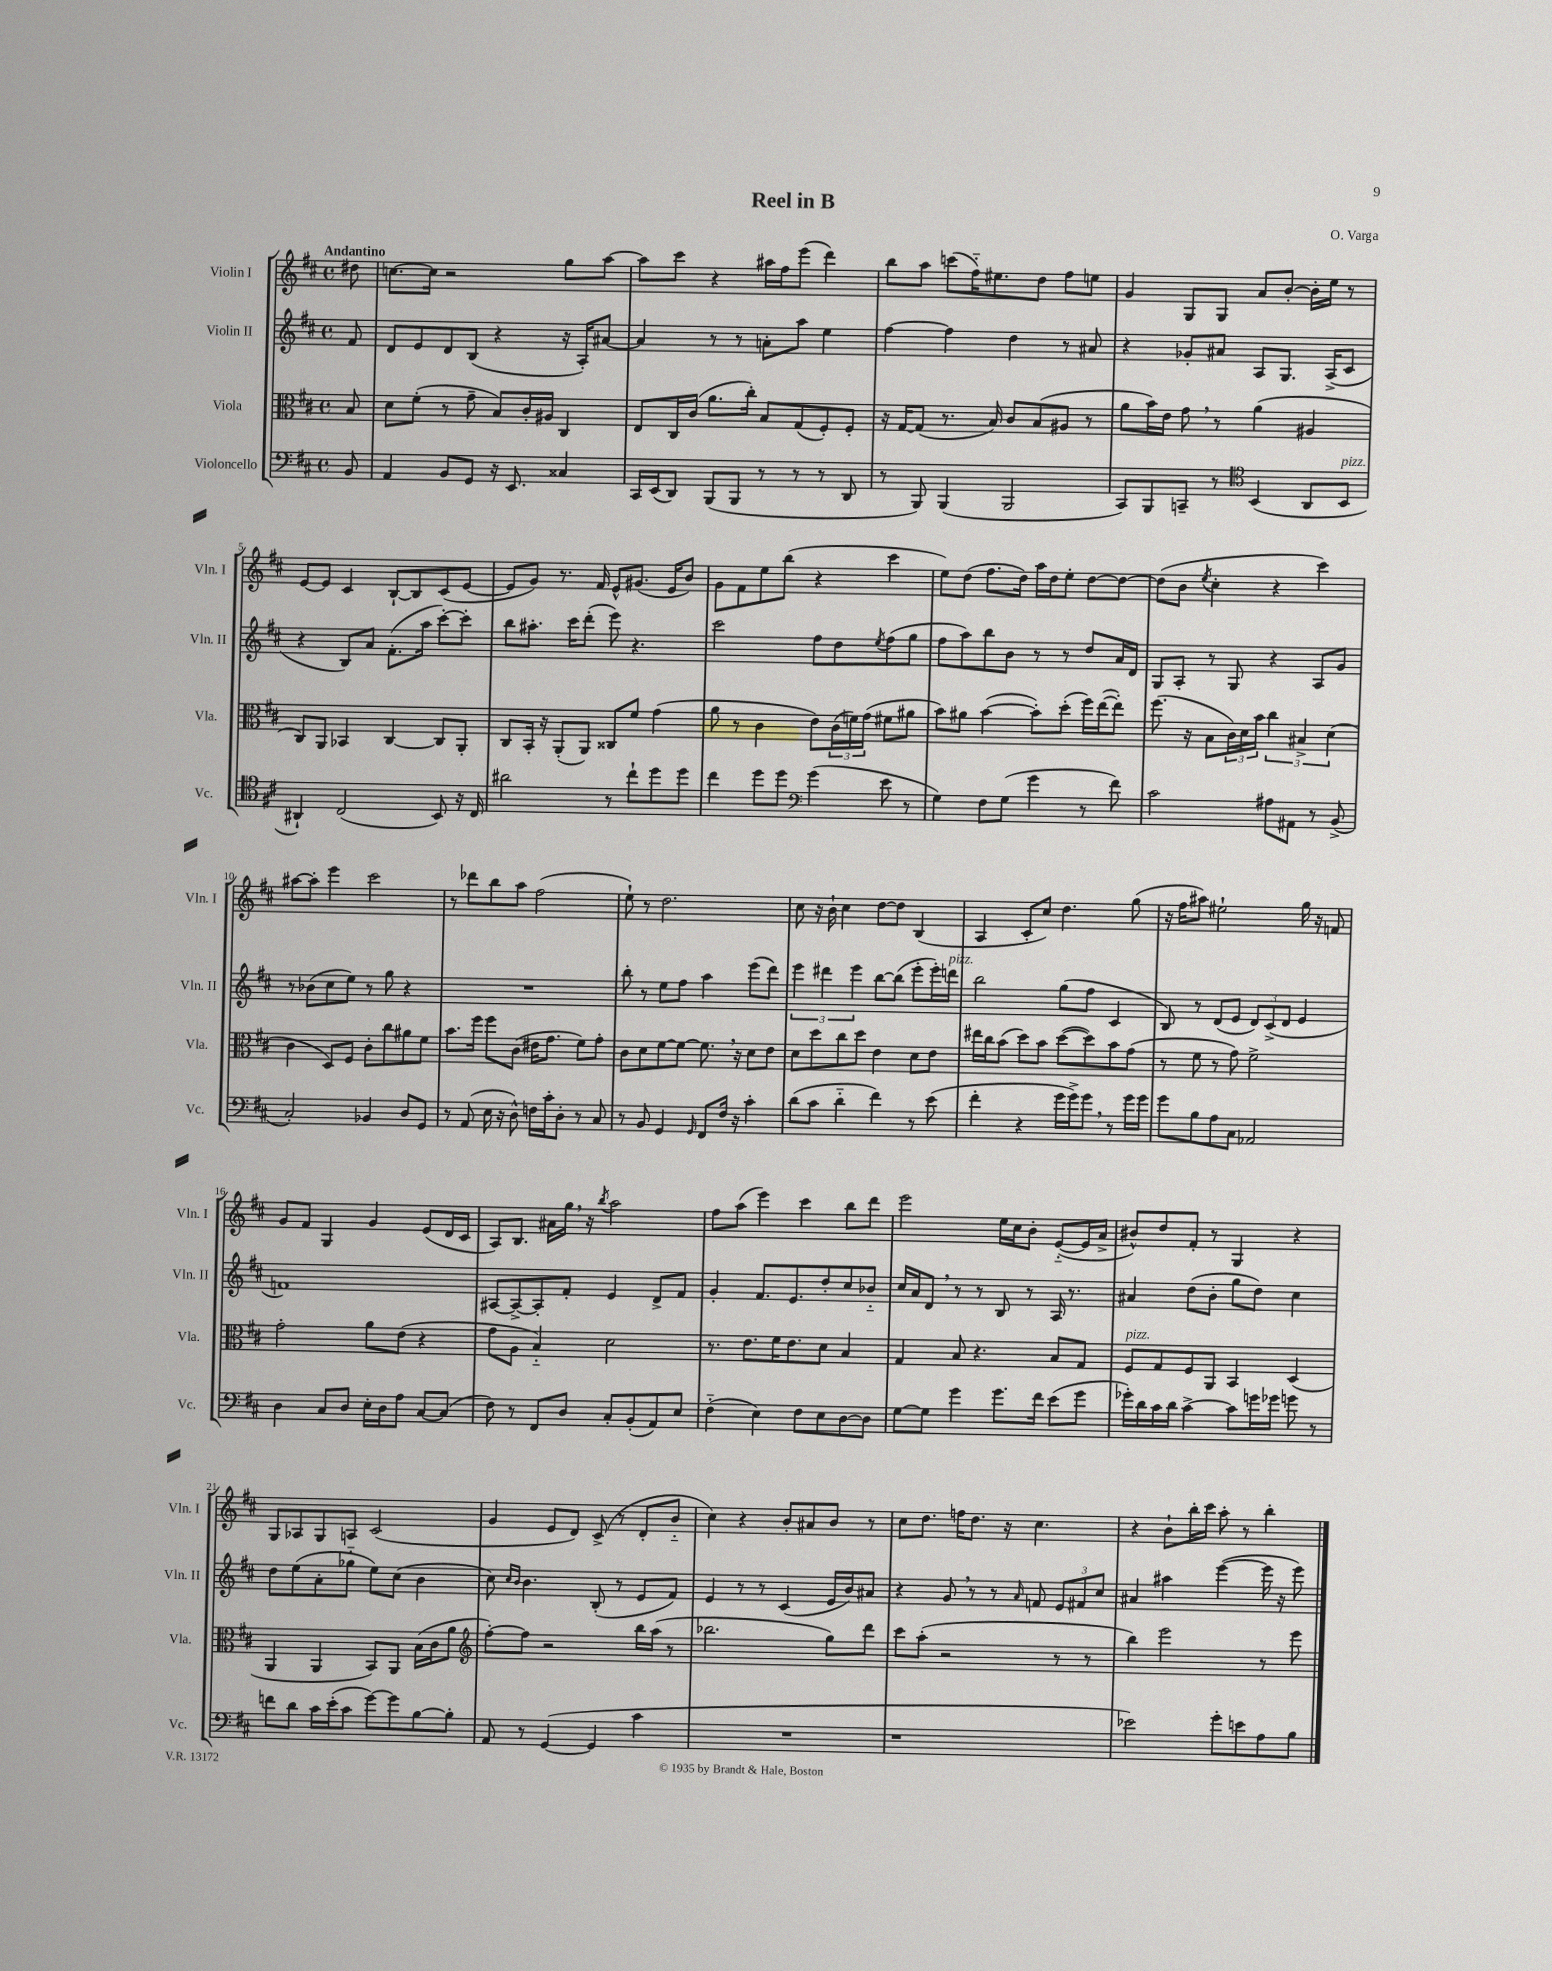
\header { title = "Reel in B" composer = "O. Varga" }
<<
\new StaffGroup <<
\new Staff = "s0" \with { instrumentName = "Violin I" shortInstrumentName = "Vln. I" } {
    \clef treble \key d \major \defaultTimeSignature \time 4/4 \partial 8 \tempo "Andantino"
    dis''8 |
    c''8.~ c''16 r2 g''8 a''8~ |
    a''8 cis'''8 r4 ais''16 fis''16 e'''8( d'''4) |
    b''8 a''8 c'''8( fis''16-_) eis''8. d''8 fis''8 e''8 |
    g'4 g8 g8 a'8 b'8~-. b'16-. e''16 r8 |
    e'8~ e'8 cis'4 b8~-! b8 cis'8( e'8~ |
    e'8 g'8) r8. fis'16 e'8-^ gis'8.( e'16 b'8) |
    g'8 fis'8 e''8 b''8( r4 cis'''4 |
    e''8) d''8( fis''8. d''16) a''16 d''16 e''8-. d''8~ d''8~ |
    d''8( b'8 \acciaccatura { e''8 } cis''4-. r4 cis'''4) |
    ais''8~ ais''8-. e'''4 cis'''2 |
    r8 des'''8 b''8 a''8 fis''2( |
    e''8-!) r8 d''2. |
    cis''8 r16 b'16-! cis''4 d''8~ d''8 b4( |
    a4 cis'8-. cis''8) d''4. g''8( |
    r16 fis''16 ais''8) eis''2-! g''16 r16 f'8 |
    g'8 fis'8 g4 g'4 e'8( d'16 cis'16 |
    a8) b8. ais'16 g''16 \breathe r16 \acciaccatura { b''8 } a''2 |
    fis''8 a''8( e'''4) cis'''4 b''8 d'''8 |
    e'''2 e''16 cis''16 b'8-. e'8~-_( e'16 a'16-> |
    bis'8-^) d''8 fis'8-. r8 g4 r4 |
    g8 aes8 g8 a8 cis'2( |
    g'4 e'8 d'8) cis'8->( r8 d'8-. b'8-_ |
    cis''4) r4 b'8-. ais'8 b'8 r8 |
    cis''8 d''8. f''16 d''8. r16 cis''4. |
    r4 b'8-! b''16-. cis'''16 a''8-. r8 b''4-. \bar "|." |
}
\new Staff = "s1" \with { instrumentName = "Violin II" shortInstrumentName = "Vln. II" } {
    \clef treble \key d \major \defaultTimeSignature \time 4/4 \partial 8
    fis'8 |
    d'8 e'8 d'8 b8( r4 r16 a16-.) ais'8~ |
    ais'4 r8 r8 a'8-. a''8 e''4 |
    fis''4~ fis''4 d''4 r8 ais'8 |
    r4 ges'8-. ais'8 a8 g8. a16->( cis'8 |
    r4 b8) a'8 fis'8.-.( a''16 cis'''8~-.) cis'''8-. |
    b''8 ais''8.-. cis'''16 d'''8-.( e'''8) r4. |
    cis'''2 fis''8 d''8 \acciaccatura { e''8 } fis''8( g''8 |
    fis''8 a''8) b''8 b'8 r8 r8 d''8 a'16 d'16 |
    g8 a8-. r8 g8 r4 a8 g'8 |
    r8 bes'8( cis''8 e''8) r8 g''8 r4 |
    R1 |
    b''8-. r8 e''8 fis''8 a''4 e'''8( d'''8) |
    \tuplet 3/2 { e'''4 dis'''4 e'''4 } b''8~ b''8( e'''8-. e'''16-.) d'''16^\markup { \italic "pizz." } |
    b''2 g''8( fis''8 cis'4 |
    b8) r8 d'8( e'8 \tuplet 3/2 { d'8) cis'8->( d'8 } e'4 |
    f'1) |
    ais8~ ais8~-> ais8-. fis'8-. e'4 d'8-> fis'8 |
    g'4-. fis'8. e'8. d''8-. cis''8 bes'8-_ |
    cis''16 a'16 d'8 \breathe r8 r8 b8 r8 a16 r8. |
    ais'4 d''8( b'8-. g''8 d''8) cis''4 |
    d''8 e''8( a'8-. ges''8-_ e''8) cis''8( b'4 |
    cis''8) \grace { cis''16 b'16 } b'4. b8-.( r8 e'8 fis'8) |
    e'4 r8 r8 cis'4( e'16 b'16) ais'8 |
    r4 g'8 \breathe r8 r8 \grace { a'16 } f'8 \tuplet 3/2 { e'8 fis'8 cis''8 } |
    ais'4 ais''4 e'''4~( e'''16 r16 e'''8) \bar "|." |
}
\new Staff = "s2" \with { instrumentName = "Viola" shortInstrumentName = "Vla." } {
    \clef alto \key d \major \defaultTimeSignature \time 4/4 \partial 8
    b8 |
    d'8 fis'8-.( r8 g'8-- b8) cis'16-. ais16 cis4 |
    e8 cis16 cis'16( a'8. cis''16-.) b8 g8( fis8-.) fis8-. |
    r16 g16~ g8( r8. b16) cis'8 b8( ais8 r8 |
    a'8 b'16) e'16 g'8 \breathe r8 a'4( ais4 |
    cis8) a,8 bes,4 cis4~ cis8 a,8-. |
    cis8 b,16-. r16 a,8-.( a,8) cisis8 fis'8 g'4( |
    a'8 r8 cis'4 e'8) \tuplet 3/2 { cis'16( f'16) g'16( } fis'8 ais'8 |
    b'8) ais'8 b'4~( b'8-.) d''8-.( fis''16) e''16~( e''8-.) |
    fis''8.( r16 b8 \tuplet 3/2 { cis'16) d'16 b'16 } \tuplet 3/2 { cis''4 bis4-> d'4( } |
    cis'4 d8) fis8 cis'8-. cis''8 ais'8 fis'8 |
    b'8. fis''16 fis''8 cis'8( eis'16 g'8. fis'8) g'8-. |
    cis'8 d'8 fis'8~ fis'8~ fis'8. \breathe r16 d'8 e'8 |
    d'8 d''8 cis''8 d''8 e'4 d'8 e'8 |
    eis''16 cis''16 b'8( d''8) b'8 d''8~( d''8) b'8 g'8( |
    r8 fis'8 r8 g'8) fis'2-> |
    g'2-. a'8 e'8( r4 |
    g'8 a8 b4-_) d'2 |
    r8. e'8. fis'16 e'8. d'8 b4 |
    g4 b8 r4. b8 g8 |
    fis8^\markup { \italic "pizz." } g8 fis8 a,8 b,4 d4( |
    a,4 a,4 b,8) a,8 b16( cis'16 a'8 |
    \clef treble fis''8~-.) fis''8 r2 b''16 a''16( r8 |
    bes''2. g''8) d'''8 |
    cis'''8 a''8-.( r2 r8 r8 |
    b''4) e'''2 r8 e'''8 \bar "|." |
}
\new Staff = "s3" \with { instrumentName = "Violoncello" shortInstrumentName = "Vc." } {
    \clef bass \key d \major \defaultTimeSignature \time 4/4 \partial 8
    b,8 |
    a,4 b,8 g,8 r16 e,8. cisis4 |
    cis,16 e,16( d,8) b,,8( b,,8 r8 r8 r8 d,8 |
    r8 b,,8) b,,4( b,,2 |
    cis,8) b,,8 c,8-- r8 \clef tenor b,4( a,8 b,8^\markup { \italic "pizz." } |
    ais,4-!) cis2( b,8) r16 cis16 |
    ais'2 r8 cis''8-! d''8 d''8 |
    cis''4 d''8 d''8 \clef bass g'4( e'8 r8 |
    g4) fis8 g8( g'4 r8 fis'8) |
    cis'2 ais8 ais,8 r8 b,8->( |
    cis2-.) bes,4 d8 g,8 |
    r8 a,8( e16 r16 d8-^) f16 cis'16-. d8-. r8 cis8 |
    r8 b,8 g,4 \grace { g,16 } fis,8 fis16 r16 cis'4-. |
    d'8( cis'8 d'4-_ fis'4) r8 e'8( |
    fis'4-. r4 g'16 g'16->) g'8 \breathe r8 g'16 g'16 |
    g'8 b8 a8 cis8 aes,2 |
    d4 cis8 d8 e16-. d16 a8 cis8~ cis8( |
    fis8) r8 fis,8 d8 cis8-. b,8-.( a,8) e8 |
    fis4-_( e4) fis8 e8 d8~ d8 |
    g8~ g8 g'4 g'8. fis'16 e'8( g'8 |
    ges'16-.) d'16 cis'16 d'16 cis'4~-> cis'8 g'16 ges'16 g'8 r8 |
    f'8 d'8 cis'16 e'16-.( cis'8 g'8~) g'8 b8~ b8-. |
    a,8 r8 g,4~( g,4 cis'4 |
    R1 |
    r1 |
    ees'2) g'8-. e'8 a8 b8 \bar "|." |
}
>>
>>
